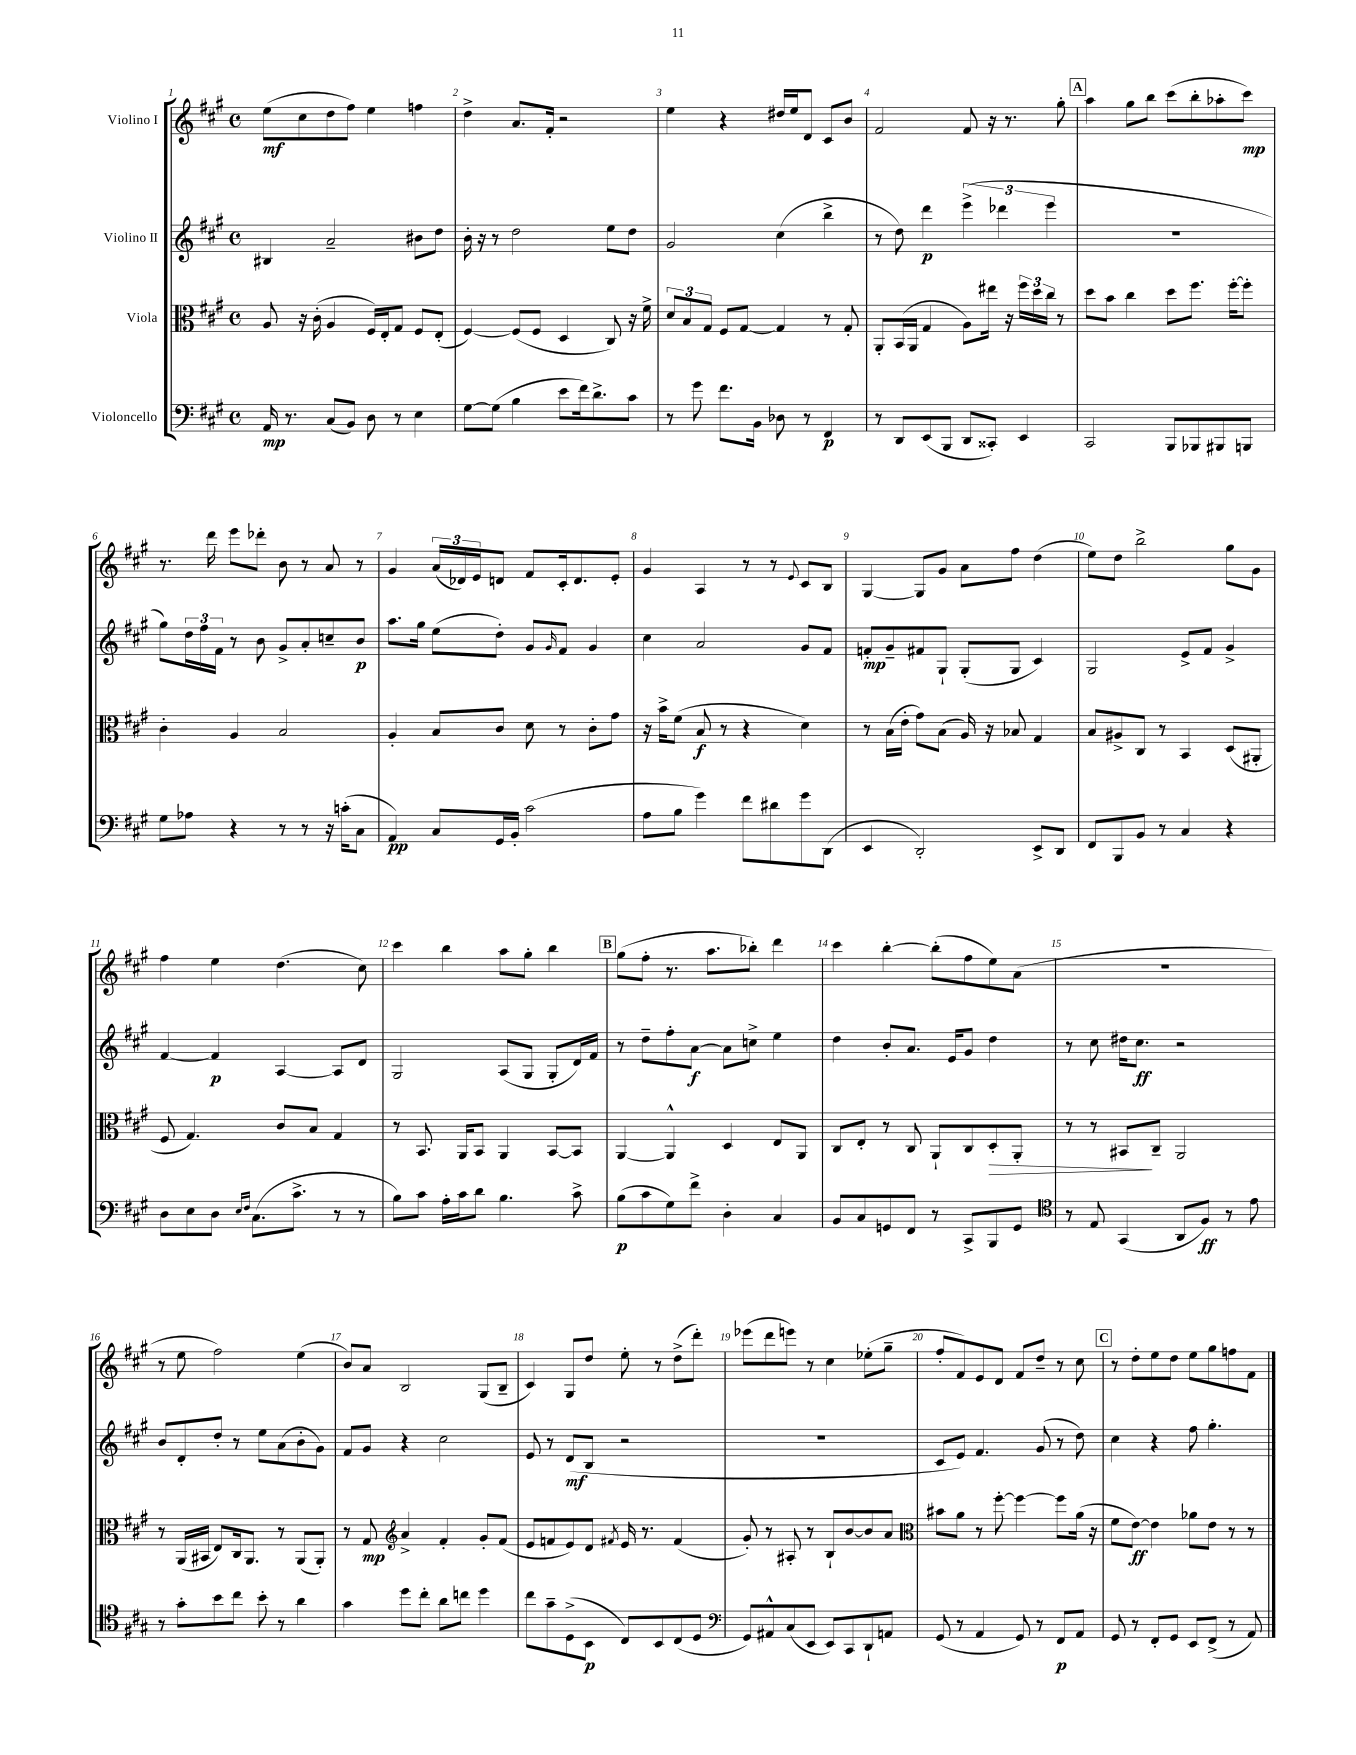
<<
\new StaffGroup <<
\new Staff = "s0" \with { instrumentName = "Violino I" } {
    \clef treble \key a \major \defaultTimeSignature \time 4/4
    e''8\mf( cis''8 d''8 fis''8) e''4 f''4 |
    d''4-> a'8. fis'16-. r2 |
    e''4 r4 dis''16 e''16 d'8 cis'8 b'8 |
    fis'2 fis'8 r16 r8. gis''8-. |
    \mark \markup { \box "A" } a''4 gis''8 b''8 cis'''8( b''8-. aes''8-. cis'''8\mp) |
    r8. d'''16 e'''8 des'''8-. b'8 r8 a'8 r8 |
    gis'4 \tuplet 3/2 { a'16( des'16) e'16 } d'8 fis'8 cis'16-. d'8. e'8-. |
    gis'4 a4 r8 r8 \appoggiatura { e'8 } cis'8 b8 |
    gis4~ gis8 gis'8 a'8 fis''8 d''4( |
    e''8) d''8 b''2-> gis''8 gis'8 |
    fis''4 e''4 d''4.( cis''8) |
    cis'''4 b''4 a''8 gis''8-. b''4 |
    \mark \markup { \box "B" } gis''8( fis''8-. r8. a''8. bes''8-.) d'''4 |
    cis'''4 b''4~-. b''8-.( fis''8 e''8) a'8( |
    R1 |
    r8 e''8 fis''2) e''4( |
    b'8) a'8 b2 gis8( b8-- |
    cis'4) gis8 d''8 e''8-. r8 d''8->( d'''8-.) |
    ees'''8( d'''8 e'''8) r8 cis''4 ees''8-.( gis''8-- |
    fis''8-. fis'8) e'8 d'8 fis'8 d''8-- r8 cis''8 |
    \mark \markup { \box "C" } r8 d''8-. e''8 d''8 e''8 gis''8 f''8 fis'8 \bar "|." |
}
\new Staff = "s1" \with { instrumentName = "Violino II" } {
    \clef treble \key a \major \defaultTimeSignature \time 4/4
    bis4 a'2-- bis'8 d''8 |
    b'16-. r16 r8 d''2 e''8 d''8 |
    gis'2 cis''4( b''4-> |
    r8 d''8) d'''4\p \tuplet 3/2 { e'''4->( des'''4 e'''4 } |
    \mark \markup { \box "A" } R1 |
    gis''8) \tuplet 3/2 { d''16 fis''16 fis'16 } r8 b'8 gis'8-> a'8-. c''8-- b'8\p |
    a''8. gis''16 e''8( d''8-.) gis'8 \grace { gis'16 } fis'8 gis'4 |
    cis''4 a'2 gis'8 fis'8 |
    f'8-.\mp gis'8-- fis'8 gis8-! gis8-.( gis8 cis'4) |
    gis2 e'8-> fis'8 gis'4-> |
    fis'4~ fis'4\p a4~ a8 d'8 |
    gis2 a8( gis8 gis8-. d'16) fis'16 |
    \mark \markup { \box "B" } r8 d''8-- fis''8-. a'8~\f a'8 c''8-> e''4 |
    d''4 b'8-. a'8. e'16 gis'8 d''4 |
    r8 cis''8 dis''16 cis''8.\ff r2 |
    b'8 d'8-. d''8-. r8 e''8 a'8( b'8-. gis'8) |
    fis'8 gis'8 r4 cis''2 |
    e'8 r8 d'8\mf( b8 r2 |
    R1 |
    cis'8 e'8) fis'4. gis'8( r8 d''8) |
    \mark \markup { \box "C" } cis''4 r4 fis''8 gis''4.-. \bar "|." |
}
\new Staff = "s2" \with { instrumentName = "Viola" } {
    \clef alto \key a \major \defaultTimeSignature \time 4/4
    a8 r16 cis'16-.( a4 fis16) e16-. gis8 fis8 e8-.( |
    fis4~) fis8( fis8 d4 cis8) r16 fis'16-> |
    \tuplet 3/2 { d'8 b8 gis8 } fis8 gis8~ gis4 r8 gis8-. |
    a,8-. b,16( a,16 gis4 a8) eis''16 r16 \tuplet 3/2 { fis''16 d''16 cis''16 } r8 |
    \mark \markup { \box "A" } d''8 b'8 cis''4 d''8 fis''8. fis''16~-. fis''8-. |
    cis'4-. a4 b2 |
    a4-. b8 cis'8 d'8 r8 cis'8-. gis'8 |
    r16 b'16-> fis'8( b8\f r8 r4 d'4) |
    r8 b16( e'16-. gis'8) b8( a16) r16 bes8 gis4 |
    b8 ais8-> cis8 r8 b,4 d8( ais,8-. |
    fis8 gis4.) cis'8 b8 gis4 |
    r8 b,8. a,16 b,8 a,4 b,8~ b,8 |
    \mark \markup { \box "B" } a,4~ a,4-^ d4 e8 a,8 |
    cis8 e8-. r8 cis8 a,8-! cis8 d8-.\> a,8-. |
    r8 r8 bis,8\! cis8-- a,2 |
    r8 a,16( bis,16 e8) cis16 a,8. r8 a,8( a,8-.) |
    r8 gis8\mp \clef treble a'4-> fis'4-. gis'8-. fis'8( |
    e'8 f'8 e'8) d'8 \acciaccatura { fis'8 } e'16 r8. fis'4( |
    gis'8-.) r8 ais8-. r8 b8-! b'8~ b'8 a'8 |
    \clef alto bis'8 a'8 r8 fis''8~-. fis''4~ fis''8 a'16( r16 |
    \mark \markup { \box "C" } fis'8 e'8~\ff) e'4 aes'8 e'8 r8 r8 \bar "|." |
}
\new Staff = "s3" \with { instrumentName = "Violoncello" } {
    \clef bass \key a \major \defaultTimeSignature \time 4/4
    a,16\mp r8. cis8( b,8) d8 r8 e4 |
    gis8~ gis8( b4 e'8 fis'16) d'8.-> cis'8 |
    r8 gis'8 fis'8. b,16 des8 r8 fis,4\p |
    r8 d,8 e,8( b,,8 d,8 cisis,8-.) e,4 |
    \mark \markup { \box "A" } cis,2 b,,8 bes,,8 bis,,8 b,,8 |
    gis8 aes8 r4 r8 r8 r16 c'16-.( cis8 |
    a,4\pp) cis8 gis,16 b,16-. cis'2( |
    a8 b8 gis'4) fis'8 dis'8 gis'8 d,8( |
    e,4 d,2-.) e,8-> d,8 |
    fis,8 b,,8 b,8 r8 cis4 r4 |
    d8 e8 d8 \grace { e16 fis16 } cis8.( cis'8.-> r8 r8 |
    b8) cis'8 a16-. cis'16 d'8 b4. cis'8-> |
    \mark \markup { \box "B" } b8\p( cis'8 gis8) fis'8-> d4-. cis4 |
    b,8 cis8 g,8 fis,8 r8 cis,8-> b,,8 g,8 |
    \clef tenor r8 e8 gis,4( a,8 fis8\ff) r8 e'8 |
    r8 gis'8-. b'8 cis''8 b'8-. r8 a'4 |
    gis'4 d''8 cis''8-. a'8 c''8 d''4 |
    cis''8 gis'8-- d8->( b,8\p cis8) b,8 cis8( d8 |
    \clef bass gis,8) ais,8-^ cis8( e,8 e,8) cis,8 d,8-! a,8 |
    gis,8( r8 a,4 gis,8) r8 fis,8\p a,8 |
    \mark \markup { \box "C" } gis,8 r8 fis,8-. gis,8 e,8 fis,8->( r8 a,8) \bar "|." |
}
>>
>>
\layout { \context { \Score \override BarNumber.break-visibility = ##(#f #t #t) barNumberVisibility = #all-bar-numbers-visible } }
